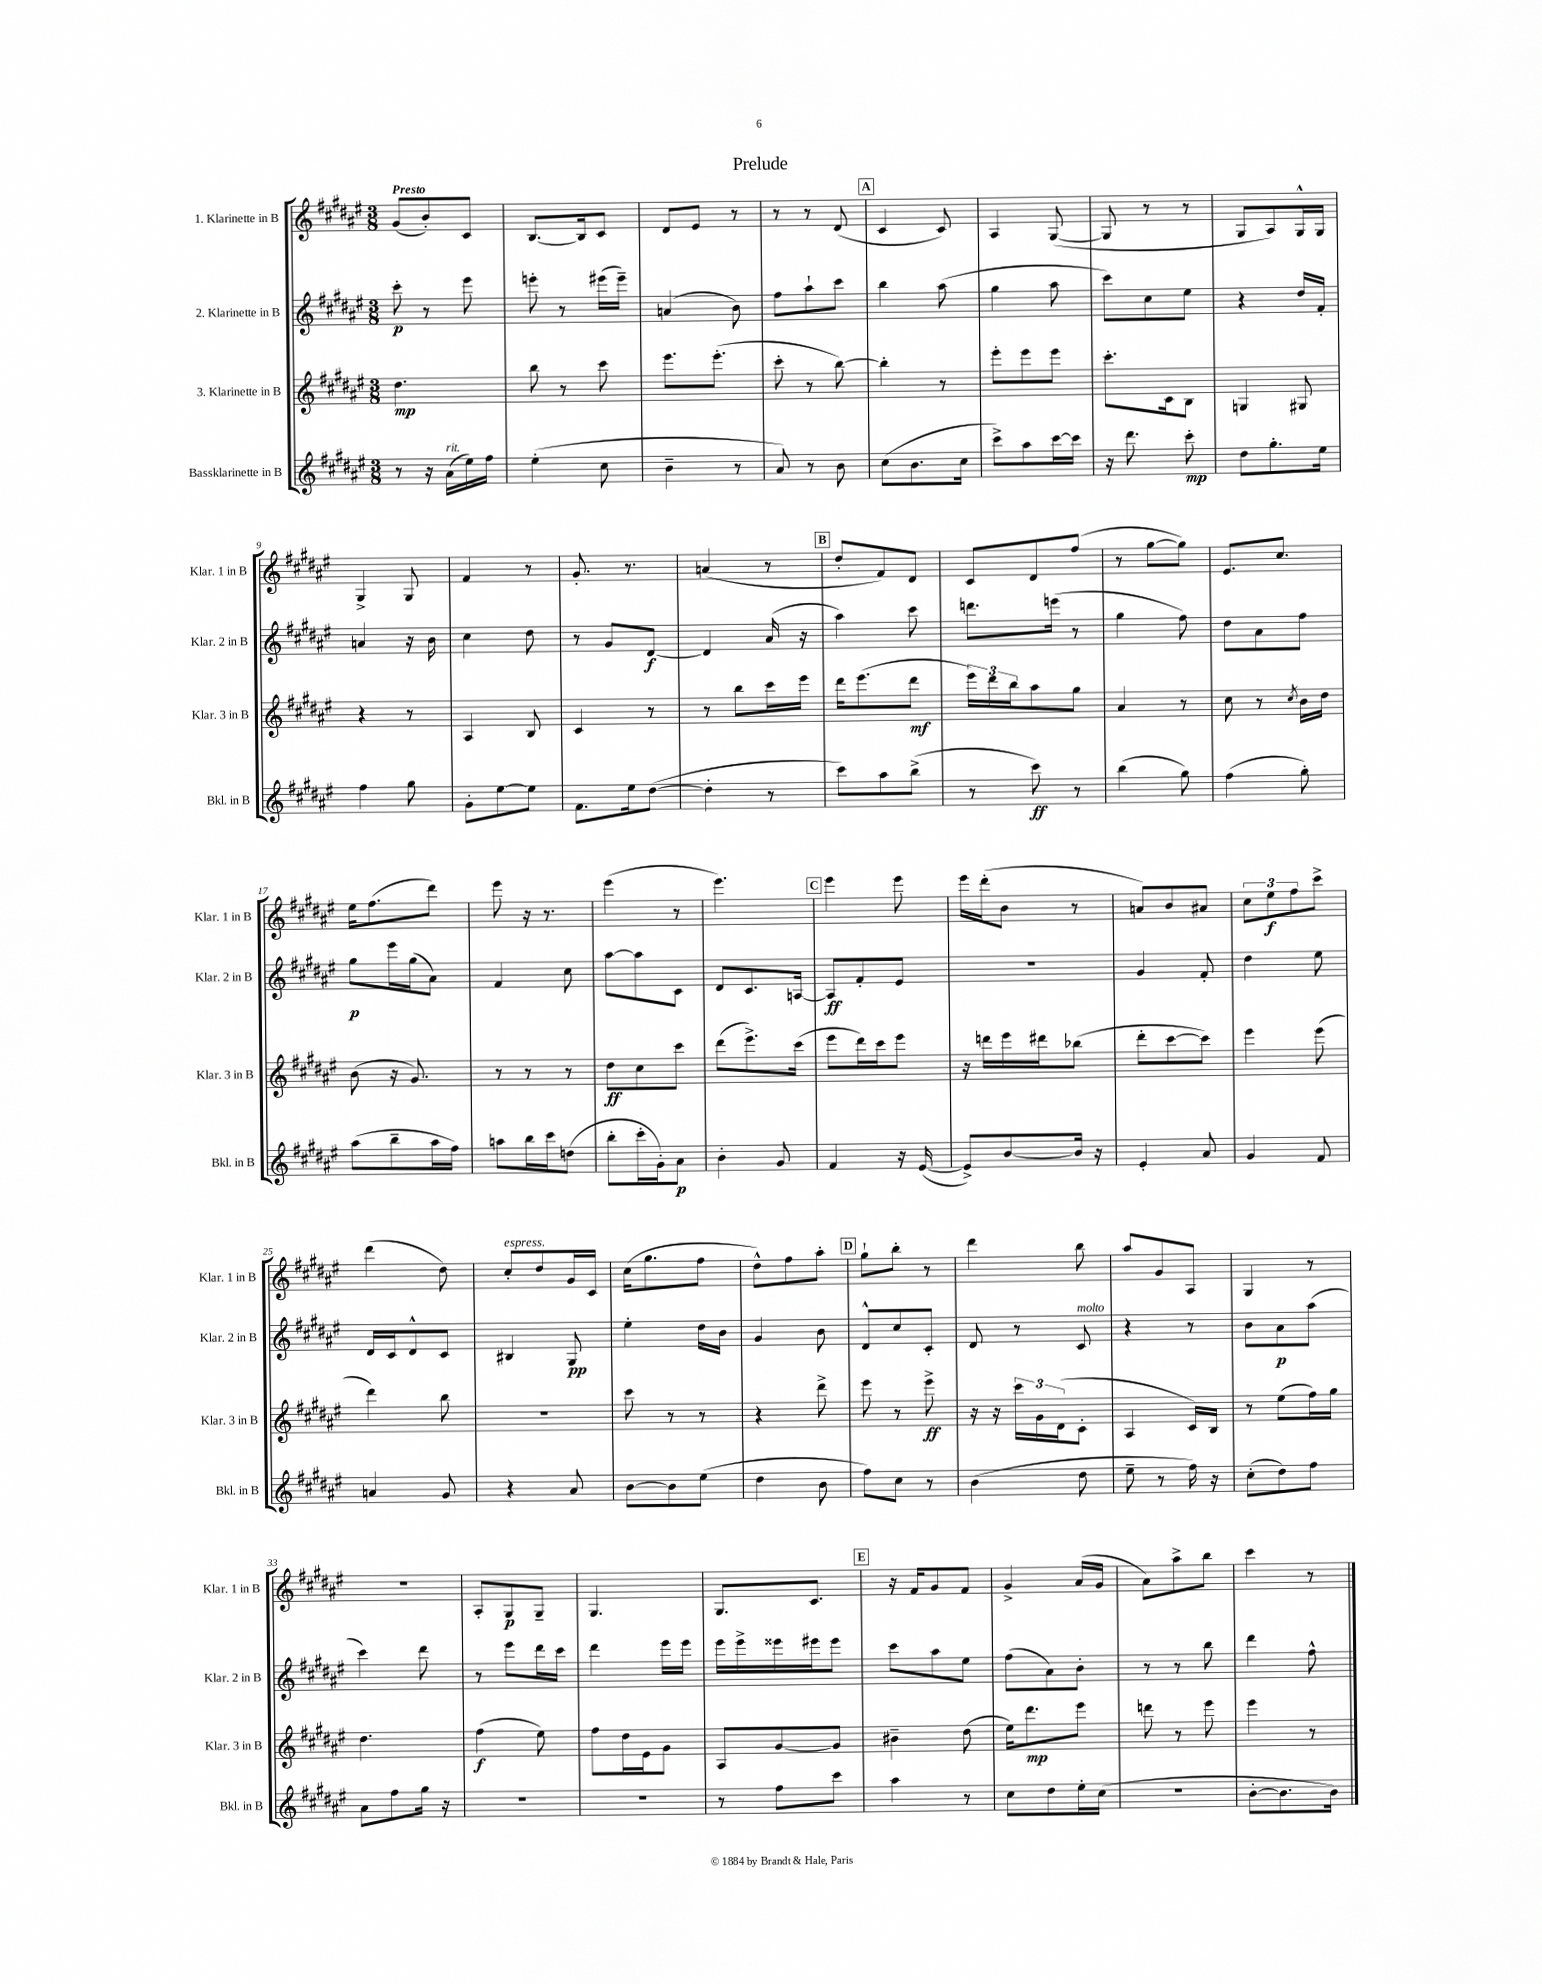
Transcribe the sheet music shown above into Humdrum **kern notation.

**kern	**dynam	**kern	**dynam	**kern	**dynam	**kern	**dynam
*part4	*part4	*part3	*part3	*part2	*part2	*part1	*part1
*staff4	*staff4	*staff3	*staff3	*staff2	*staff2	*staff1	*staff1
*I"Bassklarinette in B	*	*I"3. Klarinette in B	*	*I"2. Klarinette in B	*	*I"1. Klarinette in B	*
*I'Bkl. in B	*	*I'Klar. 3 in B	*	*I'Klar. 2 in B	*	*I'Klar. 1 in B	*
*clefG2	*	*clefG2	*	*clefG2	*	*clefG2	*
*k[f#c#g#d#a#e#]	*	*k[f#c#g#d#a#e#]	*	*k[f#c#g#d#a#e#]	*	*k[f#c#g#d#a#e#]	*
*M3/8	*	*M3/8	*	*M3/8	*	*M3/8	*
=1	=1	=1	=1	=1	=1	=1	=1
!	!	!	!	!	!	!LO:TX:a:B:t=Presto	!
8r	.	4.dd#\	mp	8ccc#'\	p	(8g#/L	.
16r	.	.	.	8r	.	8b'/)	.
!LO:TX:a:i:t=rit.	!	!	!	!	!	!	!
(16a#\LL	.	.	.	.	.	.	.
16ee#\)	.	.	.	8eee#\	.	8c#/J	.
16ff#\JJ	.	.	.	.	.	.	.
=2	=2	=2	=2	=2	=2	=2	=2
(4ee#'\	.	8bb\	.	8eeen'\	.	[8.B/L	.
.	.	8r	.	8r	.	.	.
.	.	.	.	.	.	16B/k]	.
8cc#\	.	8ccc#\	.	(16eee#X\LL	.	8c#/J	.
.	.	.	.	16eee#~\JJ)	.	.	.
=3	=3	=3	=3	=3	=3	=3	=3
4b~\	.	8.eee#\L	.	(4an/	.	8d#/L	.
.	.	.	.	.	.	8e#/J	.
.	.	(8.eee#'\J	.	.	.	.	.
8r	.	.	.	8b\)	.	8r	.
=4	=4	=4	=4	=4	=4	=4	=4
8a#/)	.	8ccc#'\	.	8ff#\L	.	8r	.
8r	.	8r	.	8aa#`\	.	8r	.
8b\	.	[8bb\)	.	8ccc#\J	.	(8d#/	.
!!LO:REH:place=s1:t=A
=5	=5	=5	=5	=5	=5	=5	=5
(8cc#\L	.	4bb'\]	.	4bb\	.	4c#/	.
8.b\	.	.	.	.	.	.	.
.	.	8r	.	(8aa#\	.	8c#/)	.
16cc#\Jk	.	.	.	.	.	.	.
=6	=6	=6	=6	=6	=6	=6	=6
8ccc#^\L)	.	8eee#'\L	.	4gg#\	.	4A#/	.
8aa#\	.	8eee#\	.	.	.	.	.
[16ccc#\L	.	8eee#\J	.	8aa#\	.	([8G#/	.
16ccc#\JJ]	.	.	.	.	.	.	.
=7	=7	=7	=7	=7	=7	=7	=7
16r	.	8.ccc#'\L	.	8ccc#\L)	.	8G#/]	.
8.ddd#\	.	.	.	.	.	.	.
.	.	.	.	8cc#\	.	8r	.
.	.	16c#\k	.	.	.	.	.
8ccc#'\	mp	8B\J	.	8ee#\J	.	8r	.
=8	=8	=8	=8	=8	=8	=8	=8
8dd#\L	.	4Gn/	.	4r	.	8G#/L	.
8.gg#'\	.	.	.	.	.	8A#/)	.
.	.	8G#X/	.	16dd#/LL	.	16G#^^/L	.
16ee#\Jk	.	.	.	16f#'/JJ	.	16G#/JJ	.
!!LO:LB:g=z
=9	=9	=9	=9	=9	=9	=9	=9
4ff#\	.	4r	.	4an/	.	4G#^/	.
8gg#\	.	8r	.	16r	.	8G#/	.
.	.	.	.	16b\	.	.	.
=10	=10	=10	=10	=10	=10	=10	=10
8g#'\L	.	4A#/	.	4cc#\	.	4f#/	.
[8ee#\	.	.	.	.	.	.	.
8ee#\J]	.	8B/	.	8dd#\	.	8r	.
=11	=11	=11	=11	=11	=11	=11	=11
8.f#\L	.	4c#/	.	8r	.	8.g#'/	.
.	.	.	.	8g#/L	.	.	.
16ee#\k	.	.	.	.	.	8.r	.
([8dd#\J	.	8r	.	[8d#/J	f	.	.
=12	=12	=12	=12	=12	=12	=12	=12
4dd#'\]	.	8r	.	4d#/]	.	(4an/	.
.	.	8bb\L	.	.	.	.	.
8r	.	16ccc#\L	.	(16a#/	.	8r	.
.	.	16eee#\JJ	.	16r	.	.	.
!!LO:REH:place=s1:t=B
=13	=13	=13	=13	=13	=13	=13	=13
8ccc#\L)	.	16ddd#\KL	.	4aa#\)	.	8dd#'/L	.
.	.	(8.eee#\	.	.	.	.	.
8aa#\	.	.	.	.	.	8f#/)	.
(8bb^\J	.	8ddd#\J	mf	8ccc#\	.	8d#/J	.
=14	=14	=14	=14	=14	=14	=14	=14
8r	.	24eee#\LL)	.	8.dddn\L	.	8c#/L	.
.	.	24ddd#\	.	.	.	.	.
.	.	24bb\J	.	.	.	.	.
8ccc#\)	ff	8aa#\	.	.	.	8d#/	.
.	.	.	.	(16eeen\Jk	.	.	.
8r	.	8gg#\J	.	8r	.	(8ff#/J	.
=15	=15	=15	=15	=15	=15	=15	=15
(4bb\	.	4a#/	.	4gg#\	.	8r	.
.	.	.	.	.	.	[8gg#\L	.
8gg#\)	.	8r	.	8ff#\)	.	8gg#\J])	.
=16	=16	=16	=16	=16	=16	=16	=16
(4ff#\	.	8cc#\	.	8dd#\L	.	8.e#/L	.
.	.	8r	.	8a#\	.	.	.
.	.	.	.	.	.	8.cc#/J	.
.	.	8qcc#/	.	.	.	.	.
8gg#'\)	.	16b\LL	.	8ff#\J	.	.	.
.	.	16dd#\JJ	.	.	.	.	.
!!LO:LB:g=z
=17	=17	=17	=17	=17	=17	=17	=17
(8aa#\L	.	(8b\	.	8gg#\L	p	16ee#\KL	.
.	.	.	.	.	.	(8.ff#\	.
8bb~\	.	16r	.	16eee#\L	.	.	.
.	.	8.g#/)	.	(16gg#\J	.	.	.
16aa#\L	.	.	.	8a#\J)	.	8ddd#\J)	.
16ff#\JJ)	.	.	.	.	.	.	.
=18	=18	=18	=18	=18	=18	=18	=18
8aan\L	.	8r	.	4f#/	.	8eee#\	.
16bb\L	.	8r	.	.	.	16r	.
16ccc#\J	.	.	.	.	.	8.r	.
(8ddn\J	.	8r	.	8cc#\	.	.	.
=19	=19	=19	=19	=19	=19	=19	=19
8bb'\L	.	8dd#\L	ff	[8aa#\L	.	(4eee#\	.
16ccc#'\L	.	8cc#\	.	8aa#\]	.	.	.
16g#'\J)	.	.	.	.	.	.	.
8a#\J	p	8ccc#\J	.	8c#\J	.	8r	.
=20	=20	=20	=20	=20	=20	=20	=20
4b'\	.	(8ddd#\L	.	8d#/L	.	4.eee#\)	.
.	.	8.eee#^\)	.	8.c#/	.	.	.
8g#/	.	.	.	.	.	.	.
.	.	(16ccc#\Jk	.	[16An/Jk	.	.	.
!!LO:REH:place=s1:t=C
=21	=21	=21	=21	=21	=21	=21	=21
4f#/	.	8eee#\L	.	8A/L]	ff	4eee#\	.
.	.	16ddd#\L)	.	8f#'/	.	.	.
.	.	16ccc#\J	.	.	.	.	.
16r	.	8eee#\J	.	8e#/J	.	8eee#\	.
([16e#/	.	.	.	.	.	.	.
=22	=22	=22	=22	=22	=22	=22	=22
8e#^/L])	.	16r	.	4.r	.	16eee#\LL	.
.	.	16dddn\LL	.	.	.	(16ddd#'\J	.
[8b/	.	16eee#\	.	.	.	8b\J	.
.	.	16ddd#X\J	.	.	.	.	.
16b/Jk]	.	(8bb-X\J	.	.	.	8r	.
16r	.	.	.	.	.	.	.
=23	=23	=23	=23	=23	=23	=23	=23
4e#'/	.	8ddd#'\L	.	4g#/	.	8an/L)	.
.	.	[8ccc#\	.	.	.	8b/	.
8a#/	.	8ccc#\J])	.	8f#'/	.	8a#X/J	.
=24	=24	=24	=24	=24	=24	=24	=24
4g#/	.	4eee#\	.	4dd#\	.	12cc#\L	.
.	.	.	.	.	.	12ee#\	f
.	.	.	.	.	.	12ff#\	.
8f#/	.	(8eee#\	.	8ee#\	.	8ccc#^\J	.
!!LO:LB:g=z
=25	=25	=25	=25	=25	=25	=25	=25
4an/	.	4ddd#\)	.	16d#/LL	.	(4ddd#\	.
.	.	.	.	16c#/J	.	.	.
.	.	.	.	8d#^^/	.	.	.
8g#/	.	8bb\	.	8c#/J	.	8dd#\)	.
=26	=26	=26	=26	=26	=26	=26	=26
!	!	!	!	!	!	!LO:TX:a:i:t=espress.	!
4r	.	4.r	.	4B#X/	.	8cc#'/L	.
.	.	.	.	.	.	8dd#/	.
8a#/	.	.	.	8G#/	pp	16g#/L	.
.	.	.	.	.	.	16c#/JJ	.
=27	=27	=27	=27	=27	=27	=27	=27
[8b\L	.	8ccc#\	.	4ee#'\	.	(16cc#\KL	.
.	.	.	.	.	.	8.gg#\	.
8b\]	.	8r	.	.	.	.	.
(8ee#\J	.	8r	.	16dd#\LL	.	8ff#\J	.
.	.	.	.	16b\JJ	.	.	.
=28	=28	=28	=28	=28	=28	=28	=28
4dd#\	.	4r	.	4g#/	.	8dd#^^\L)	.
.	.	.	.	.	.	8ff#\	.
8b\	.	8ddd#^\	.	8b\	.	8aa#'\J	.
!!LO:REH:place=s1:t=D
=29	=29	=29	=29	=29	=29	=29	=29
8ff#\L)	.	8eee#\	.	8d#^^/L	.	8gg#`\L	.
8cc#\J	.	8r	.	8cc#/	.	8bb'\J	.
8r	.	8eee#^\	ff	8c#'/J	.	8r	.
=30	=30	=30	=30	=30	=30	=30	=30
(4b\	.	16r	.	8d#/	.	4ddd#\	.
.	.	16r	.	.	.	.	.
.	.	24ccc#\LL	.	8r	.	.	.
.	.	24g#\	.	.	.	.	.
.	.	(24d#\J	.	.	.	.	.
!	!	!	!	!LO:TX:a:i:t=molto	!	!	!
8dd#\	.	8c#'\J	.	8c#/	.	8bb\	.
=31	=31	=31	=31	=31	=31	=31	=31
8ee#~\	.	4A#/	.	4r	.	8aa#/L	.
8r	.	.	.	.	.	8g#/	.
16ff#\)	.	16c#/LL)	.	8r	.	8A#/J	.
16r	.	16B/JJ	.	.	.	.	.
=32	=32	=32	=32	=32	=32	=32	=32
(8cc#'\L	.	8r	.	8b\L	.	4G#/	.
8dd#\)	.	(8ee#\L	.	8a#\	p	.	.
8ff#\J	.	16ff#\L)	.	(8aa#\J	.	8r	.
.	.	16gg#\JJ	.	.	.	.	.
!!LO:LB:g=z
=33	=33	=33	=33	=33	=33	=33	=33
8a#\L	.	4.dd#\	.	4ccc#\)	.	4.r	.
8ff#\	.	.	.	.	.	.	.
16gg#\Jk	.	.	.	8ddd#\	.	.	.
16r	.	.	.	.	.	.	.
=34	=34	=34	=34	=34	=34	=34	=34
4.r	.	(4ff#\	f	8r	.	8A#'/L	.
.	.	.	.	8eee#\L	.	8G#/	p
.	.	8ee#\)	.	16ddd#\L	.	8G#~/J	.
.	.	.	.	16ccc#\JJ	.	.	.
=35	=35	=35	=35	=35	=35	=35	=35
4.r	.	8ff#\L	.	4ddd#\	.	4.G#/	.
.	.	16dd#\L	.	.	.	.	.
.	.	16e#\J	.	.	.	.	.
.	.	8g#\J	.	16eee#\LL	.	.	.
.	.	.	.	16eee#\JJ	.	.	.
=36	=36	=36	=36	=36	=36	=36	=36
8r	.	8A#/L	.	16eee#\LL	.	8.G#/L	.
.	.	.	.	16eee#^\	.	.	.
8ff#\L	.	[8g#/	.	16eee##X\	.	.	.
.	.	.	.	16eee#X\J	.	8.c#/J	.
8ccc#\J	.	8g#/J]	.	8eee#\J	.	.	.
!!LO:REH:place=s1:t=E
=37	=37	=37	=37	=37	=37	=37	=37
4aa#\	.	4b#X~\	.	8ccc#\L	.	16r	.
.	.	.	.	.	.	16f#/KL	.
.	.	.	.	8aa#\	.	8g#/	.
8r	.	(8dd#\	.	8ee#\J	.	8f#/J	.
=38	=38	=38	=38	=38	=38	=38	=38
8cc#\L	.	16ee#\KL)	.	(8ff#\L	.	4g#^/	.
.	.	8.ddd#\	mp	.	.	.	.
8dd#\	.	.	.	8a#\)	.	.	.
16ee#'\L	.	8eee#\J	.	8b'\J	.	(16a#/LL	.
(16cc#\JJ	.	.	.	.	.	16g#/JJ	.
=39	=39	=39	=39	=39	=39	=39	=39
4.r	.	8dddn\	.	8r	.	8a#\L)	.
.	.	8r	.	8r	.	8aa#^\	.
.	.	8eee#\	.	8bb\	.	8bb\J	.
=40	=40	=40	=40	=40	=40	=40	=40
[8b'\L	.	4eee#\	.	4ddd#\	.	4ccc#\	.
8.b\]	.	.	.	.	.	.	.
.	.	8r	.	8ff#^^\	.	8r	.
16b\Jk)	.	.	.	.	.	.	.
==	==	==	==	==	==	==	==
*-	*-	*-	*-	*-	*-	*-	*-
